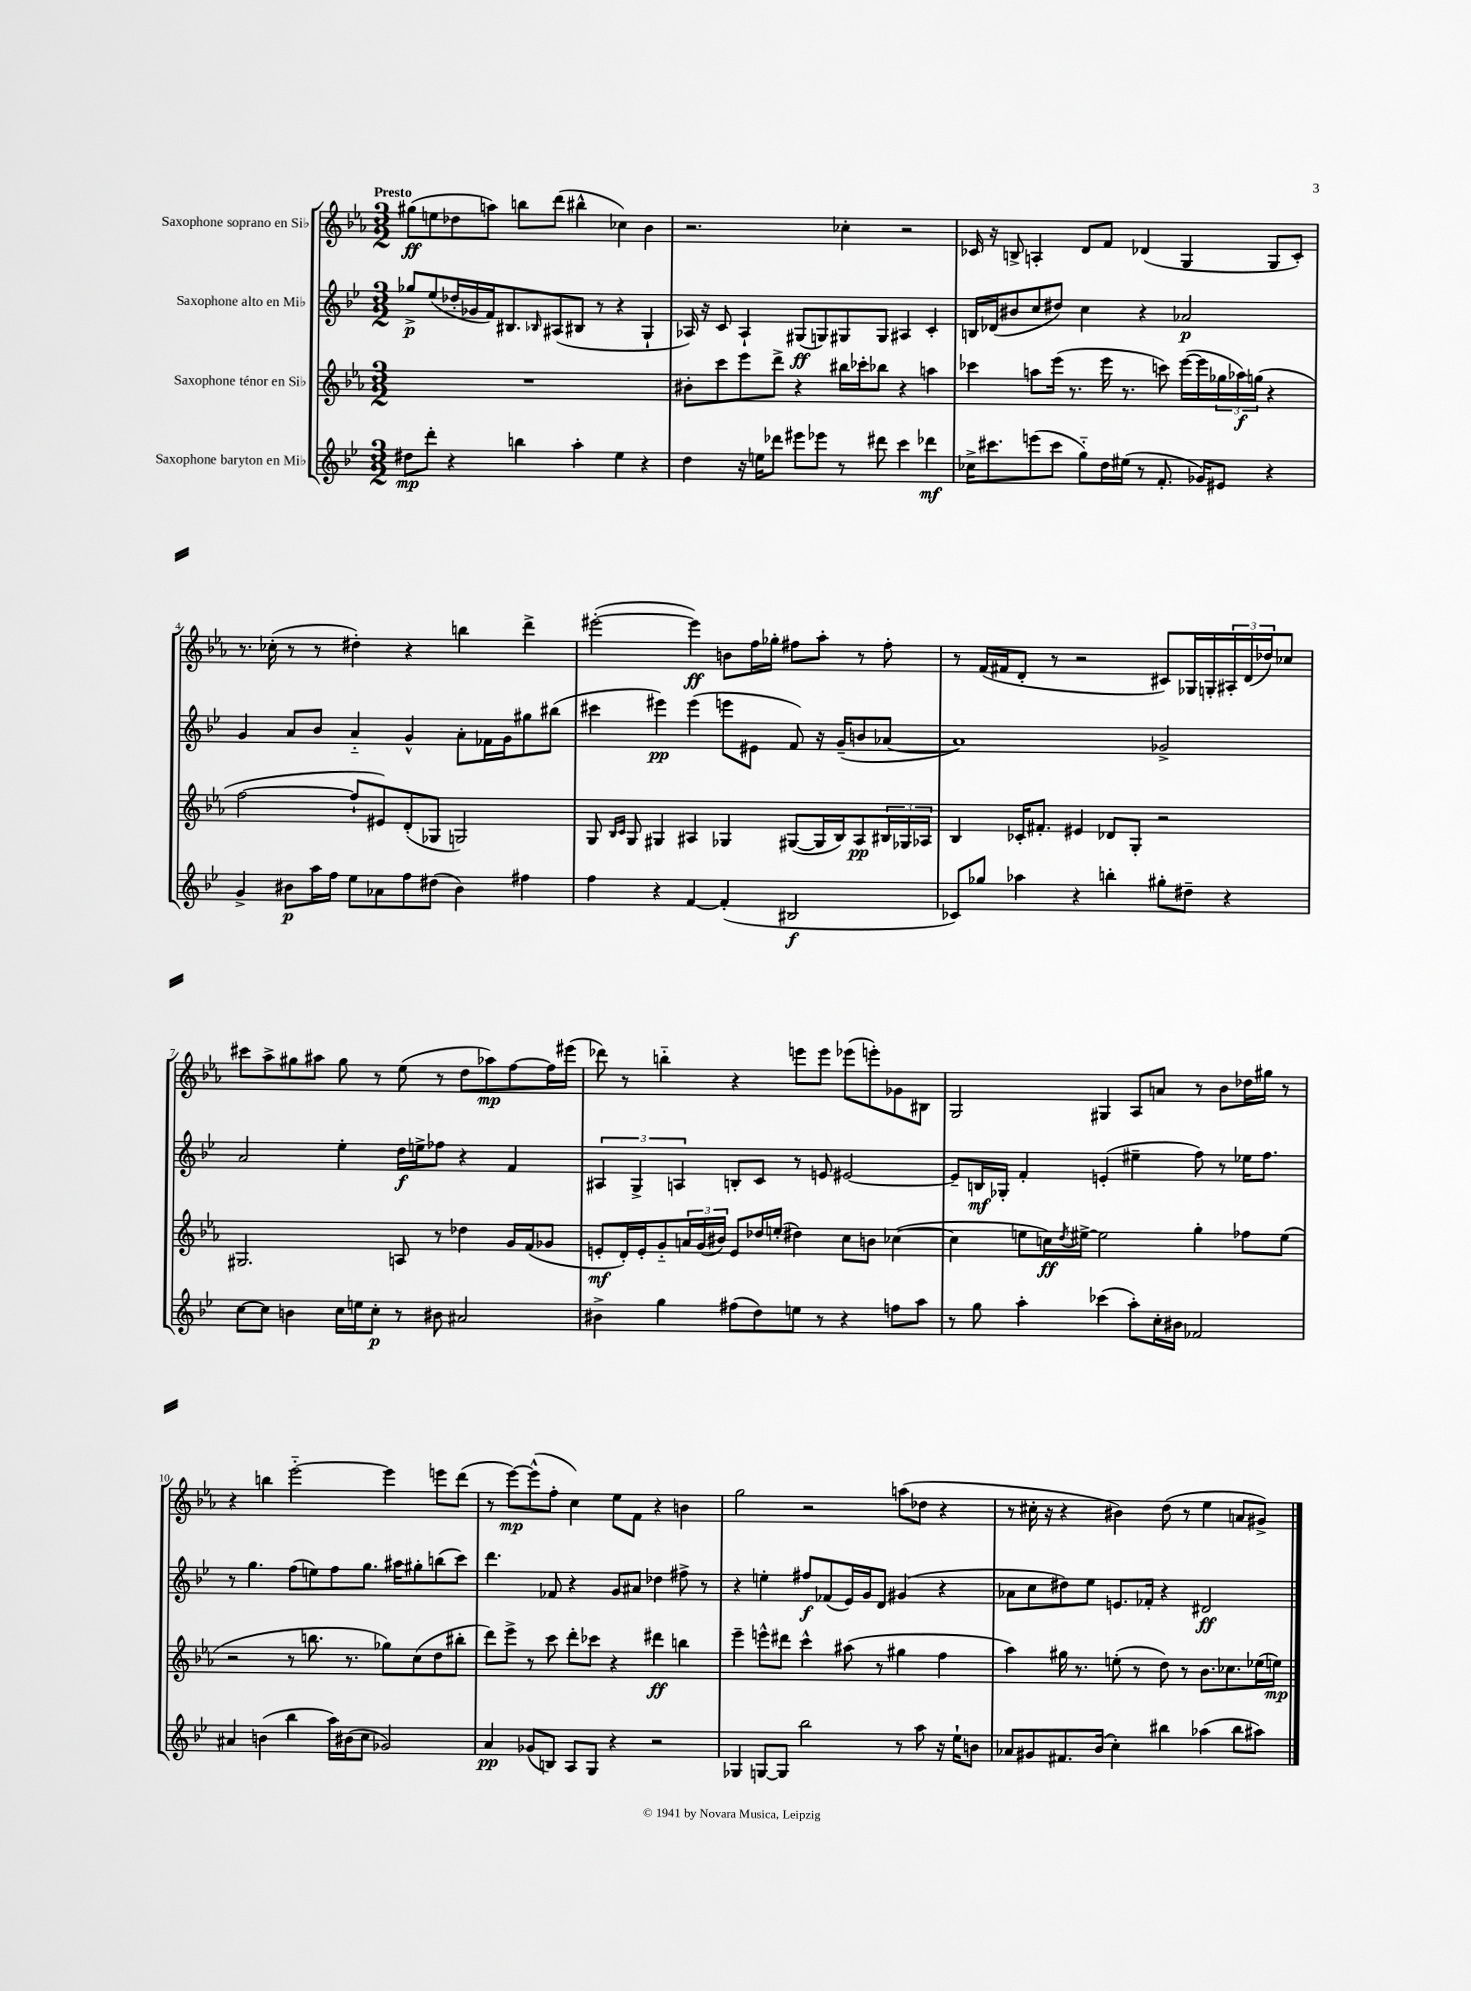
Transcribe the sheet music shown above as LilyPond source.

<<
\new StaffGroup <<
\new Staff = "s0" \with { instrumentName = "Saxophone soprano en Sib" } {
    \clef treble \key ees \major \numericTimeSignature \time 3/2 \tempo "Presto"
    gis''8\ff( e''8 des''8 a''8) b''8 d'''8( bis''4-^ ces''4) bes'4 |
    r2. ces''4-. r2 |
    ces'16 r16 b8-> a4-. d'8 f'8 des'4( g4 g8 ces'8-.) |
    r8. ces''16-.( r8 r8 dis''4-.) r4 b''4 d'''4-> |
    eis'''2~-.( eis'''4\ff) b'8 f''16 ges''16-. fis''8 aes''8-. r8 fis''8-. |
    r8 f'16( fis'16 d'8-. r8 r2 cis'8) ges16 g16-. \tuplet 3/2 { ais16-. d'16( des''16) } ces''8 |
    cis'''8 aes''8-> gis''8 ais''8 gis''8 r8 ees''8( r8 d''8 aes''8\mp) f''8~ f''16 eis'''16( |
    des'''8) r8 b''4-_ r4 e'''8 e'''8 ees'''8( e'''8-.) ges'8 bis8 |
    g2 gis4 aes8 a'8 r8 bes'8 des''16 gis''16 r8 |
    r4 b''4 ees'''2~-_ ees'''4 e'''8 d'''8( |
    r8 ees'''8~\mp) ees'''8-^( f''8-. c''4) ees''8 f'8 r4 b'4 |
    g''2 r2 a''8( des''8 r4 |
    r8 cis''16-. r16 r4 bis'4) d''8( r8 ees''4 a'8 gis'8->) \bar "|." |
}
\new Staff = "s1" \with { instrumentName = "Saxophone alto en Mib" } {
    \clef treble \key bes \major \numericTimeSignature \time 3/2
    ges''8->\p ees''8( des''16-. ges'16 f'16) bis8. \grace { bes16 } ais8( bis8 r8 r4 g4-! |
    aes16) r16 c'8 aes4-! gis8\ff( g8) gis8 gis8 ais4 c'4-. |
    b16 des'16( bis'8 c''8 dis''8) c''4 r4 aes'2\p |
    g'4 a'8 bes'8 a'4-_ g'4-^ a'8-. fes'16 g'16 gis''8 bis''8( |
    cis'''4 eis'''4\pp) eis'''4( e'''8 eis'8 f'8) r16 g'16--( b'8 aes'8~ |
    aes'1) ges'2-> |
    a'2 ees''4-. d''16\f e''16-> fes''8 r4 f'4 |
    \tuplet 3/2 { ais4 g4-> a4 } b8-. c'8 r8 e'8 eis'2~ |
    eis'8-- b16\mf ges16-. f'4-. e'4-.( eis''4-- f''8) r8 ees''16 f''8. |
    r8 g''4. f''8( e''8) f''8 g''8. ais''16 gis''8-. b''8( c'''8) |
    d'''4. fes'8 r4 g'8 ais'8 des''4 fis''8-> r8 |
    r4 e''4-. fis''8\f fes'8( ees'16) g'16 d'8 gis'4( r4 |
    aes'8 c''8 dis''8) ees''8 e'8. fes'16-. r4 dis'2\ff \bar "|." |
}
\new Staff = "s2" \with { instrumentName = "Saxophone ténor en Sib" } {
    \clef treble \key ees \major \numericTimeSignature \time 3/2
    R1. |
    bis'8-. c'''8 ees'''8 d'''8-> r4 bis''16 ces'''16-. bes''8 r4 a''4 |
    ces'''4 a''8 ees'''16( r8. ees'''16 r8. c'''8) ees'''16~( ees'''16 \tuplet 3/2 { ges''16 aes''16\f) g''16( } r4 |
    f''2~ f''8-! eis'8) d'8-.( ges8 g2) |
    g8 \grace { bes16 c'16 } g8 gis4 ais4 ges4 gis8~( gis16 bes16) ais8\pp \tuplet 3/2 { bis16 ges16 aes16 } |
    bes4 ces'16-. fis'8.-. eis'4 des'8 g8-. r2 |
    gis2. a8 r8 des''4 g'16 f'16( ges'8 |
    e'8-.\mf d'16-.) e'16-. g'8-_ \tuplet 3/2 { a'16 g'16( bis'16) } e'8 des''16 e''16-.( dis''4) c''8 b'8 ces''4~( |
    ces''4 e''8 c''16\ff) \acciaccatura { d''8 } eis''16~-> eis''2 g''4-. fes''8 eis''8( |
    r2 r8 b''8. r8. ges''8) c''8( d''8 bis''8-. |
    d'''8) ees'''8-> r8 c'''8 d'''8-. ces'''8 r4 dis'''4\ff b''4 |
    ees'''4-- e'''8-^ dis'''8 c'''4-^ ais''8( r8 gis''4 f''4 |
    aes''4) gis''16 r8. e''8-.( r8 d''8) r8 bes'8. ces''8. ees''16( e''16\mp) \bar "|." |
}
\new Staff = "s3" \with { instrumentName = "Saxophone baryton en Mib" } {
    \clef treble \key bes \major \numericTimeSignature \time 3/2
    dis''8\mp d'''8-. r4 b''4 a''4-. ees''4 r4 |
    d''4 r16 e''16 des'''8 eis'''8 ees'''8 r8 dis'''8 c'''4 des'''4\mf |
    ces''16-> cis'''8. e'''8( cis'''8 g''8-_) d''16 eis''16( r8 f'8.-. ges'16) eis'8 r4 |
    g'4-> bis'8\p a''16 f''16 ees''8 aes'8 f''8 dis''8( bis'4) fis''4 |
    f''4 r4 f'4~ f'4-.( bis2\f |
    ces'8) ges''8 aes''4 r4 b''4-. gis''8-. dis''8-- r4 |
    c''8~ c''8 b'4 c''16 e''16 c''8-.\p r8 bis'8 ais'2 |
    bis'4-> g''4 fis''8( d''8) e''8 r8 r4 f''8 a''8 |
    r8 g''8 a''4-. ces'''4( a''8-.) c''16-. bis'16 fes'2 |
    ais'4 b'4( bes''4 a''16) bis'16( c''8 ges'2) |
    a'4\pp ges'8( b8) a8 g8 r4 r2 |
    ges4 g8~ g8 bes''2 r8 a''8 r16 ees''16-! b'8 |
    aes'8 gis'8 fis'8. bes'16( c''4-.) bis''4 aes''4( bis''8 ais''8) \bar "|." |
}
>>
>>
